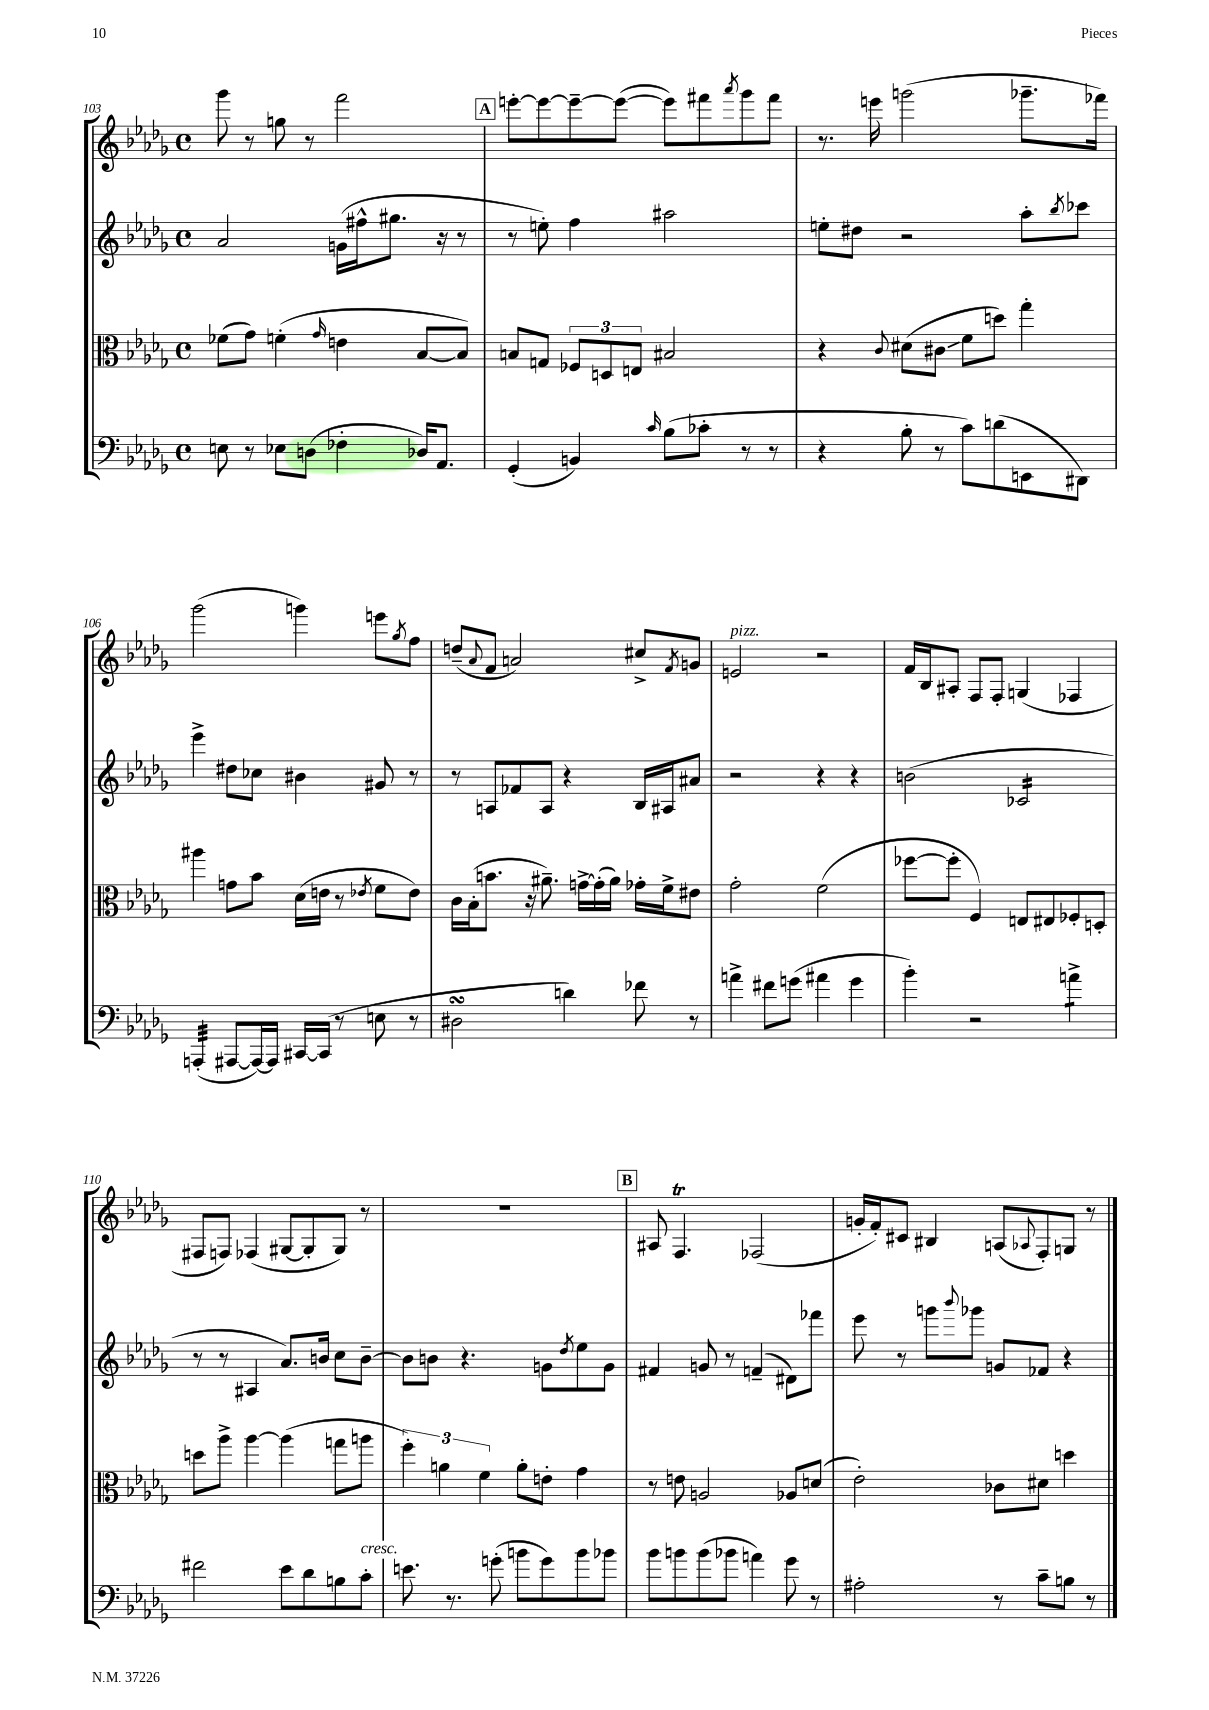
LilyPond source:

<<
\new StaffGroup <<
\new Staff = "s0" {
    \clef treble \key des \major \defaultTimeSignature \time 4/4
    ges'''8 r8 g''8 r8 f'''2 |
    \mark \markup { \box "A" } e'''8~-. e'''8~ e'''8~-- e'''8~( e'''8) fis'''8 \acciaccatura { aes'''8 } ges'''8 fis'''8 |
    r8. e'''16 g'''2( ges'''8.-- fes'''16) |
    ges'''2( g'''4) e'''8 \acciaccatura { ges''8 } f''8 |
    d''8--( \appoggiatura { aes'8 } f'8 a'2) cis''8-> \acciaccatura { f'8 } g'8 |
    e'2^\markup { \italic "pizz." } r2 |
    f'16 bes16 ais8-. f8 f8-. g4( fes4 |
    fis8 f8) fes4( gis8~ gis8-. gis8) r8 |
    R1 |
    \mark \markup { \box "B" } ais8 f4.\trill fes2( |
    g'16-. f'16-.) cis'8 bis4 a8( \appoggiatura { aes8 } f8-.) g8 r8 \bar "|." |
}
\new Staff = "s1" {
    \clef treble \key des \major \defaultTimeSignature \time 4/4
    aes'2 g'16( fis''16-^ gis''8. r16 r8 |
    \mark \markup { \box "A" } r8 e''8-.) f''4 ais''2 |
    e''8-. dis''8 r2 aes''8-. \acciaccatura { bes''8 } ces'''8 |
    ees'''4-> dis''8 ces''8 bis'4 gis'8 r8 |
    r8 a8 fes'8 a8 r4 bes16 ais16 ais'8 |
    r2 r4 r4 |
    b'2( ces'2:16 |
    r8 r8 ais4 aes'8.) b'16 c''8 b'8~-- |
    b'8 b'8 r4. g'8 \acciaccatura { des''8 } ees''8 g'8 |
    \mark \markup { \box "B" } fis'4 g'8 r8 f'4--( dis'8) fes'''8 |
    ees'''8 r8 g'''8 \appoggiatura { bes'''8 } ges'''8 g'8 fes'8 r4 \bar "|." |
}
\new Staff = "s2" {
    \clef alto \key des \major \defaultTimeSignature \time 4/4
    fes'8( ges'8) f'4-.( \grace { ges'16 } e'4 bes8~ bes8) |
    \mark \markup { \box "A" } b8 g8 \tuplet 3/2 { fes8 d8 e8 } bis2 |
    r4 \appoggiatura { c'8 } dis'8( cis'8\glissando f'8 d''8) ges''4-. |
    ais''4 g'8 bes'8 des'16( e'16 r8 \acciaccatura { ees'8 } f'8 ees'8) |
    c'16 bes16-.( b'8. r16 ais'8.--) g'16~-> g'16-.( ais'16) ges'16-. f'16-> eis'8 |
    ges'2-. f'2( |
    fes''8~ fes''8-. f4) e8 eis8 fes8-. d8-. |
    d''8 aes''8-> aes''4~ aes''4( g''8 a''8 |
    \tuplet 3/2 { f''4-.) a'4 f'4 } a'8-. e'8-. ges'4 |
    \mark \markup { \box "B" } r8 e'8 a2 aes8 d'8( |
    ees'2-.) ces'8 dis'8 d''4 \bar "|." |
}
\new Staff = "s3" {
    \clef bass \key des \major \defaultTimeSignature \time 4/4
    e8 r8 ees8 d8( fes4-. des16) aes,8. |
    \mark \markup { \box "A" } ges,4-.( b,4) \grace { c'16 } bes8( ces'8-. r8 r8 |
    r4 bes8-. r8 c'8) d'8( e,8 dis,8) |
    a,,4:32-.( ais,,8~ ais,,16~) ais,,16 cis,16~ cis,16( r8 e8 r8 |
    dis2\turn d'4) fes'8 r8 |
    a'4-> fis'8 g'8( ais'4 g'4 |
    bes'4-.) r2 a'4:8-> |
    fis'2 ees'8 des'8 b8 c'8-.^\markup { \italic "cresc." } |
    e'8. r8. g'8-.( b'8 g'8) b'8 bes'8 |
    \mark \markup { \box "B" } bes'8 b'8 b'8( bes'8 a'4) ges'8 r8 |
    ais2-. r8 c'8-- b8 r8 \bar "|." |
}
>>
>>
\layout { \context { \Score currentBarNumber = #103 } }
